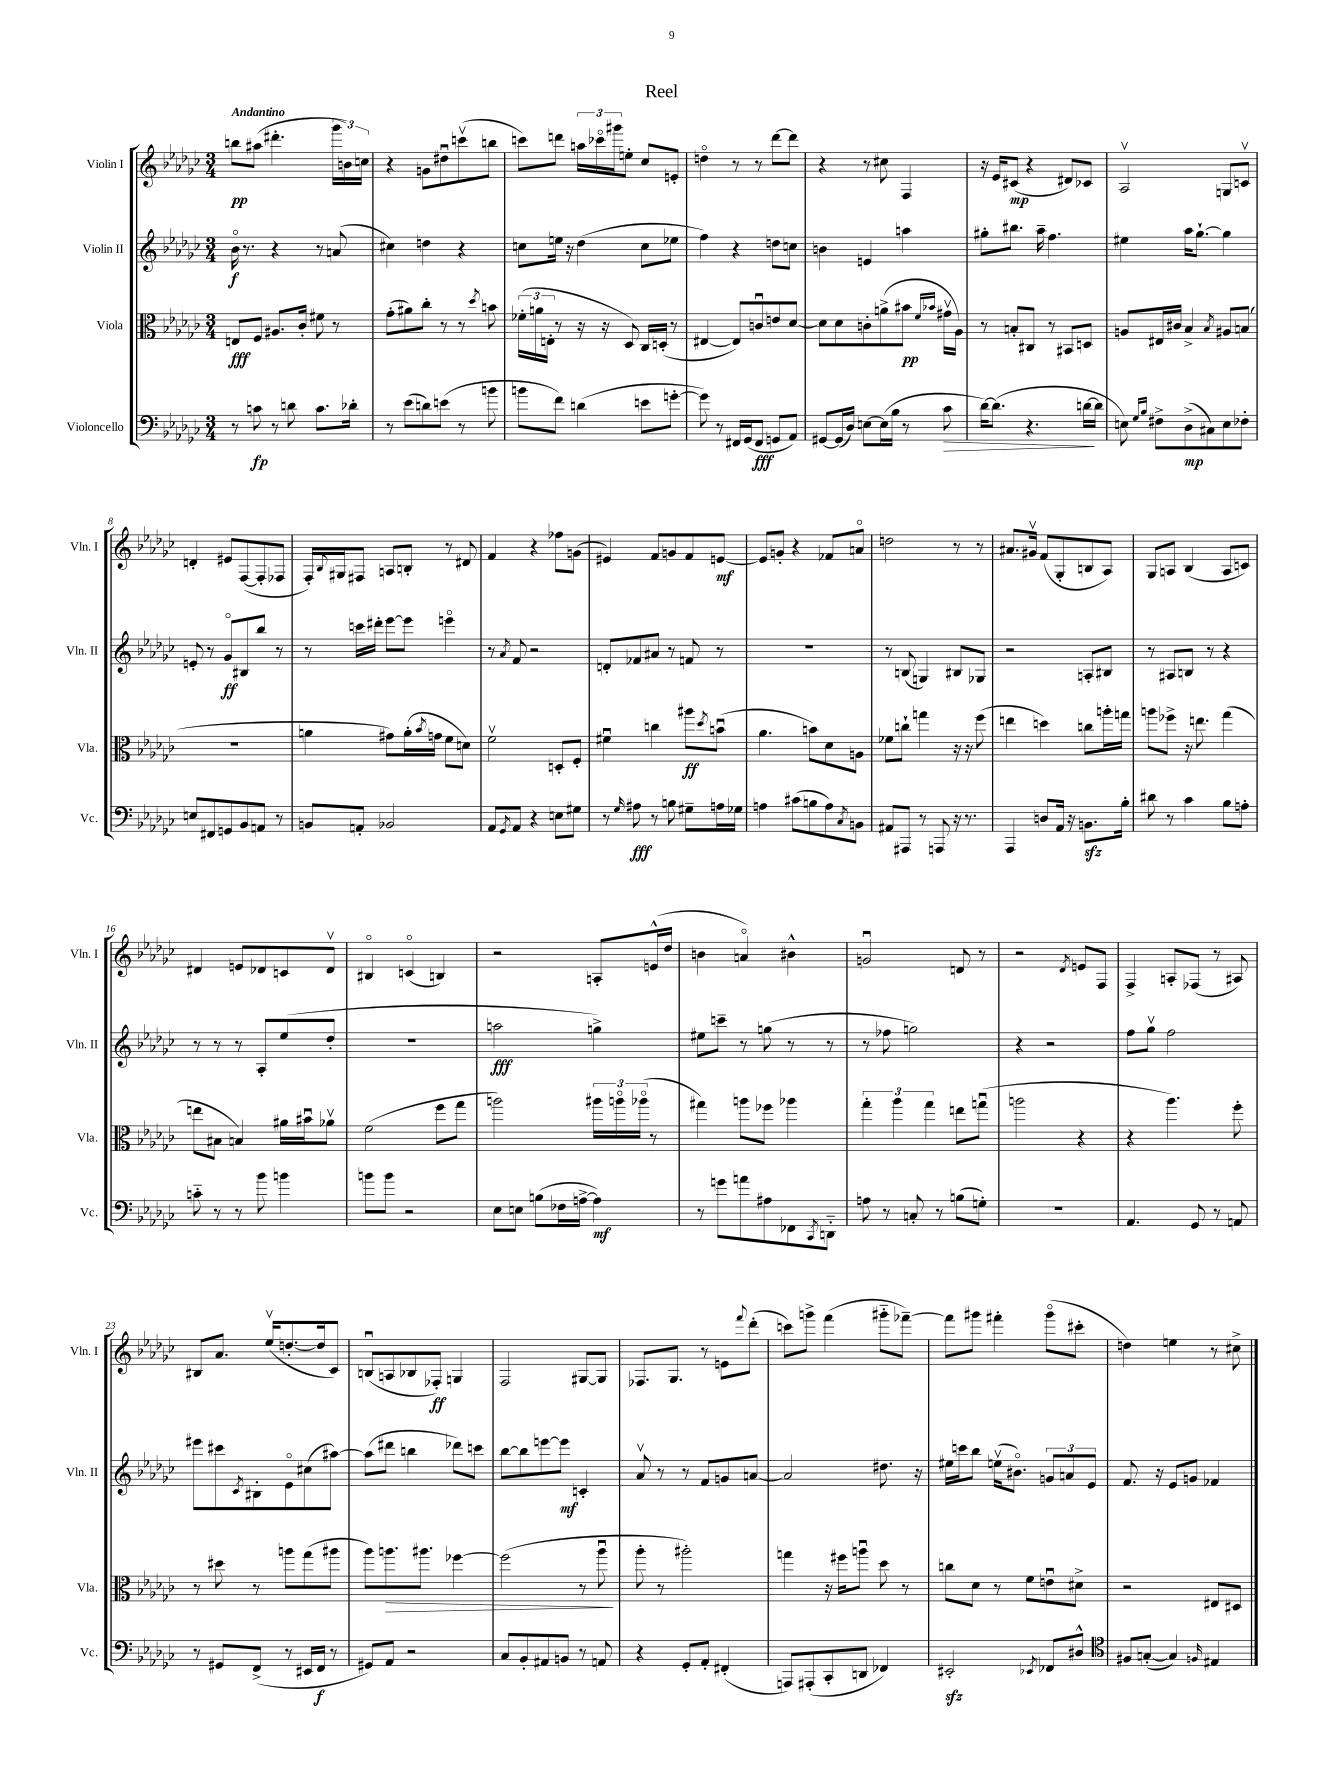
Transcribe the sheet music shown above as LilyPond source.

\header { title = "Reel" }
<<
\new StaffGroup <<
\new Staff = "s0" \with { instrumentName = "Violin I" shortInstrumentName = "Vln. I" } {
    \clef treble \key ges \major \numericTimeSignature \time 3/4 \tempo "Andantino"
    b''8\pp ais''8( dis'''4.-. \tuplet 3/2 { ges'''16 b'16) c''16 } |
    r4 g'8 dis''8\downbow c'''8\upbow( b''8 |
    c'''8) d'''8 \tuplet 3/2 { a''16 ces'''16\flageolet gis'''16 } e''8-. ces''8 e'8-. |
    d''4\flageolet r8 r8 des'''8~ des'''8 |
    r4 r8 cis''8 f4 |
    r16 ees'16 cis'8\mp( r4 dis'8) ces'8 |
    aes2\upbow g8 c'8\upbow |
    d'4-. eis'8 f8~( f8-. fes8 |
    f16-.) \appoggiatura { bes8 } gis16 fis8 a8 b8-. r8 dis'8 |
    f'4 r4 fes''8 g'8( |
    eis'4) f'8 g'8 f'8 e'8~\mf |
    e'8 g'8-. r4 fes'8 a'8\flageolet |
    d''2 r8 r8 |
    ais'8. gis'16\upbow f'8( ges8-. b8 aes8) |
    ges8 a8 bes4( a8 c'8) |
    dis'4 e'8 des'8 c'8 des'8\upbow |
    bis4\flageolet c'4\flageolet( b4) |
    r2 a8-. e'16-^( des''16 |
    b'4 a'4\flageolet) bis'4-^ |
    g'2\downbow d'8 r8 |
    r2 \acciaccatura { des'8 } e'8 f8 |
    f4-> a8-. fes8( r8 ais8) |
    bis8 aes'8. ees''16\upbow( d''8.~-. d''16 ces'8) |
    b8\downbow( a8 bes8 fes8-.\ff) g4 |
    f2 gis8~ gis8 |
    fes8. ges8. r8 e'8 \appoggiatura { f'''8 } des'''8-.( |
    c'''8) g'''8-> f'''4( gis'''8-_ fes'''8~--) |
    fes'''8 gis'''8 fis'''4-. gis'''8\flageolet( cis'''8-. |
    d''4) e''4 r8 cis''8-> \bar "|." |
}
\new Staff = "s1" \with { instrumentName = "Violin II" shortInstrumentName = "Vln. II" } {
    \clef treble \key ges \major \numericTimeSignature \time 3/4
    bes'16\flageolet\f r8. r4 r8 a'8( |
    cis''4) d''4 r4 |
    c''8 e''16 r16 des''4( c''8 ees''8 |
    f''4) r4 d''8 c''8 |
    b'4 e'4 a''4 |
    gis''8-. bis''8. aes''16-- f''4. |
    eis''4 aes''16 ges''8.~-! ges''4 |
    e'8-. r8 ges'8\flageolet\ff bis8 bes''8 r8 |
    r8 c'''16 dis'''16-. ees'''8~ ees'''8 e'''4\flageolet |
    r8 \acciaccatura { aes'8 } f'8 r2 |
    d'8-. fes'8 ais'8 r8 f'8 r8 |
    R2. |
    r8 b8( g4) bis8 ges8 |
    r2 a8-. bis8 |
    r8 ais8 b8 r8 r4 |
    r8 r8 r8 aes8-. ees''8( des''8-. |
    R2. |
    a''2\fff g''4->) |
    eis''8 c'''8-- r8 g''8( r8 r8 |
    r8 fes''8 g''2) |
    r4 r2 |
    f''8 ges''8\upbow f''2 |
    eis'''8 cis'''8 \acciaccatura { ces'8 } bis8-. ees'8\flageolet cis''8( ais''8~) |
    ais''8( dis'''8 b''4 des'''8) c'''8 |
    bes''8~ bes''8 e'''8~ e'''8\mf c'4-. |
    aes'8\upbow r8 r8 f'8 g'8 a'8~ |
    a'2 dis''8. r16 |
    eis''16 c'''16 bes''8 e''16\upbow( bis'8.\flageolet) \tuplet 3/2 { g'8 a'8 ees'8 } |
    f'8. r16 ees'8 g'8 fes'4 \bar "|." |
}
\new Staff = "s2" \with { instrumentName = "Viola" shortInstrumentName = "Vla." } {
    \clef alto \key ges \major \numericTimeSignature \time 3/4
    e8\fff f8 ais8. ces'16-. fis'8 r8 |
    ges'8-.( ais'8) ces''8-. r8 r8 \acciaccatura { des''8 } b'8 |
    \tuplet 3/2 { fes'16-.( a'16 e16-. } r8 r16 r16 des8) ces16 d16-.( r8 |
    eis4~ eis8) c'8\downbow e'8 des'8~ |
    des'8 des'8 c'8-. a'8->( bis'8\pp \grace { f'16 bes'16 } gis'16\upbow aes16) |
    r8 b8-. cis8 r8 bis,8 d8 |
    a8 eis16 cis'16 bes4-> \acciaccatura { bes8 } ais8 b8( |
    R2. |
    a'4 gis'8) a'16-.( \acciaccatura { bes'8 } g'16 f'8 d'8) |
    f'2\upbow d8-. f8-. |
    fis'4\downbow c''4 ais''8\ff \acciaccatura { des''8 } b'8\downbow( |
    aes'4. b'8) des'8 a8 |
    fes'8 c''8-! g''4 r16 r16 f''8( |
    e''4 d''4) c''8 a''16-. g''16 |
    a''8 fes''8-> r16 e''8. ges''4( |
    e''8 bis8 b4) ais'16 bis'16\downbow aes'8\upbow |
    f'2( f''8 ges''8 |
    a''2) \tuplet 3/2 { ais''16 a''16\flageolet aes''16\flageolet( } r8 |
    gis''4) a''8 fes''8 aes''4 |
    \tuplet 3/2 { ges''4-. aes''4 ges''4 } e''8 g''8\downbow( |
    a''2 r4 |
    r4 aes''4.) f''8-. |
    r8 dis''8 r8 a''8 ges''8( ais''8 |
    aes''8) a''8.\> ais''8. fes''4~ |
    fes''2( r8 aes''8\downbow\! |
    aes''8-. r8 ais''2-.) |
    g''4 r16 fis''16 a''8\downbow des''8 r8 |
    c''8 des'8 r8 f'8 e'8\downbow dis'8-> |
    r2 eis8 dis8 \bar "|." |
}
\new Staff = "s3" \with { instrumentName = "Violoncello" shortInstrumentName = "Vc." } {
    \clef bass \key ges \major \numericTimeSignature \time 3/4
    r8 c'8\fp r8 d'8 c'8. des'16-. |
    r8 ees'8( d'8) e'8( r8 b'8 |
    b'8 f'8) d'4( e'8 g'8~-. |
    g'8) r8 fis,16 ges,16( fis,8\fff g,8 aes,8) |
    gis,8~ gis,16( des16) e8~ e16( bes16 r8 ces'8\> |
    des'16~) des'8.( r4. d'16~\! d'16 |
    e8) \grace { ges16 bes16 } fis8-> des8->\mp( cis8) e8 fes8-. |
    e8 fis,8 g,8 bes,8 a,8 r8 |
    b,8 a,8-. bes,2 |
    aes,8 \acciaccatura { ges,8 } aes,8 r4 e8 gis8 |
    r8 \grace { ges16 } ais8\fff r8 b8 gis8-- a16 ges16 |
    a4 cis'8( b8 a8) \acciaccatura { ces8 } b,8 |
    ais,8 ais,,8 r8 a,,8 r16 r8. |
    aes,,4 d8 aes,16 r16 b,8.\sfz bes16-. |
    dis'8 r8 ces'4 bes8 a8-. |
    c'8-_ r8 r8 bes'8 b'4 |
    b'8 b'8 r2 |
    ees8 e8 b8( fes16 a16~-> a4\mf) |
    r8 g'8 a'8 ais8 fes,8 \acciaccatura { ces,8 } d,8-_ |
    a8 r8 c8-. r8 b8( g8-.) |
    R2. |
    aes,4. ges,8 r8 a,8 |
    r8 gis,8 f,8->( r8 eis,16 f,16\f r8 |
    gis,8) aes,8 r2 |
    ces8 bes,8-. ais,8 b,8 r8 a,8 |
    r4 ges,8-. aes,8-. fis,4-.( |
    a,,8) ais,,8-.( ces,8-. d,8 fes,4) |
    eis,2-.\sfz \acciaccatura { ees,8 } fes,8 dis8-^ |
    \clef tenor fis8 g8~-.( g4) \grace { f16 } eis4 \bar "|." |
}
>>
>>
